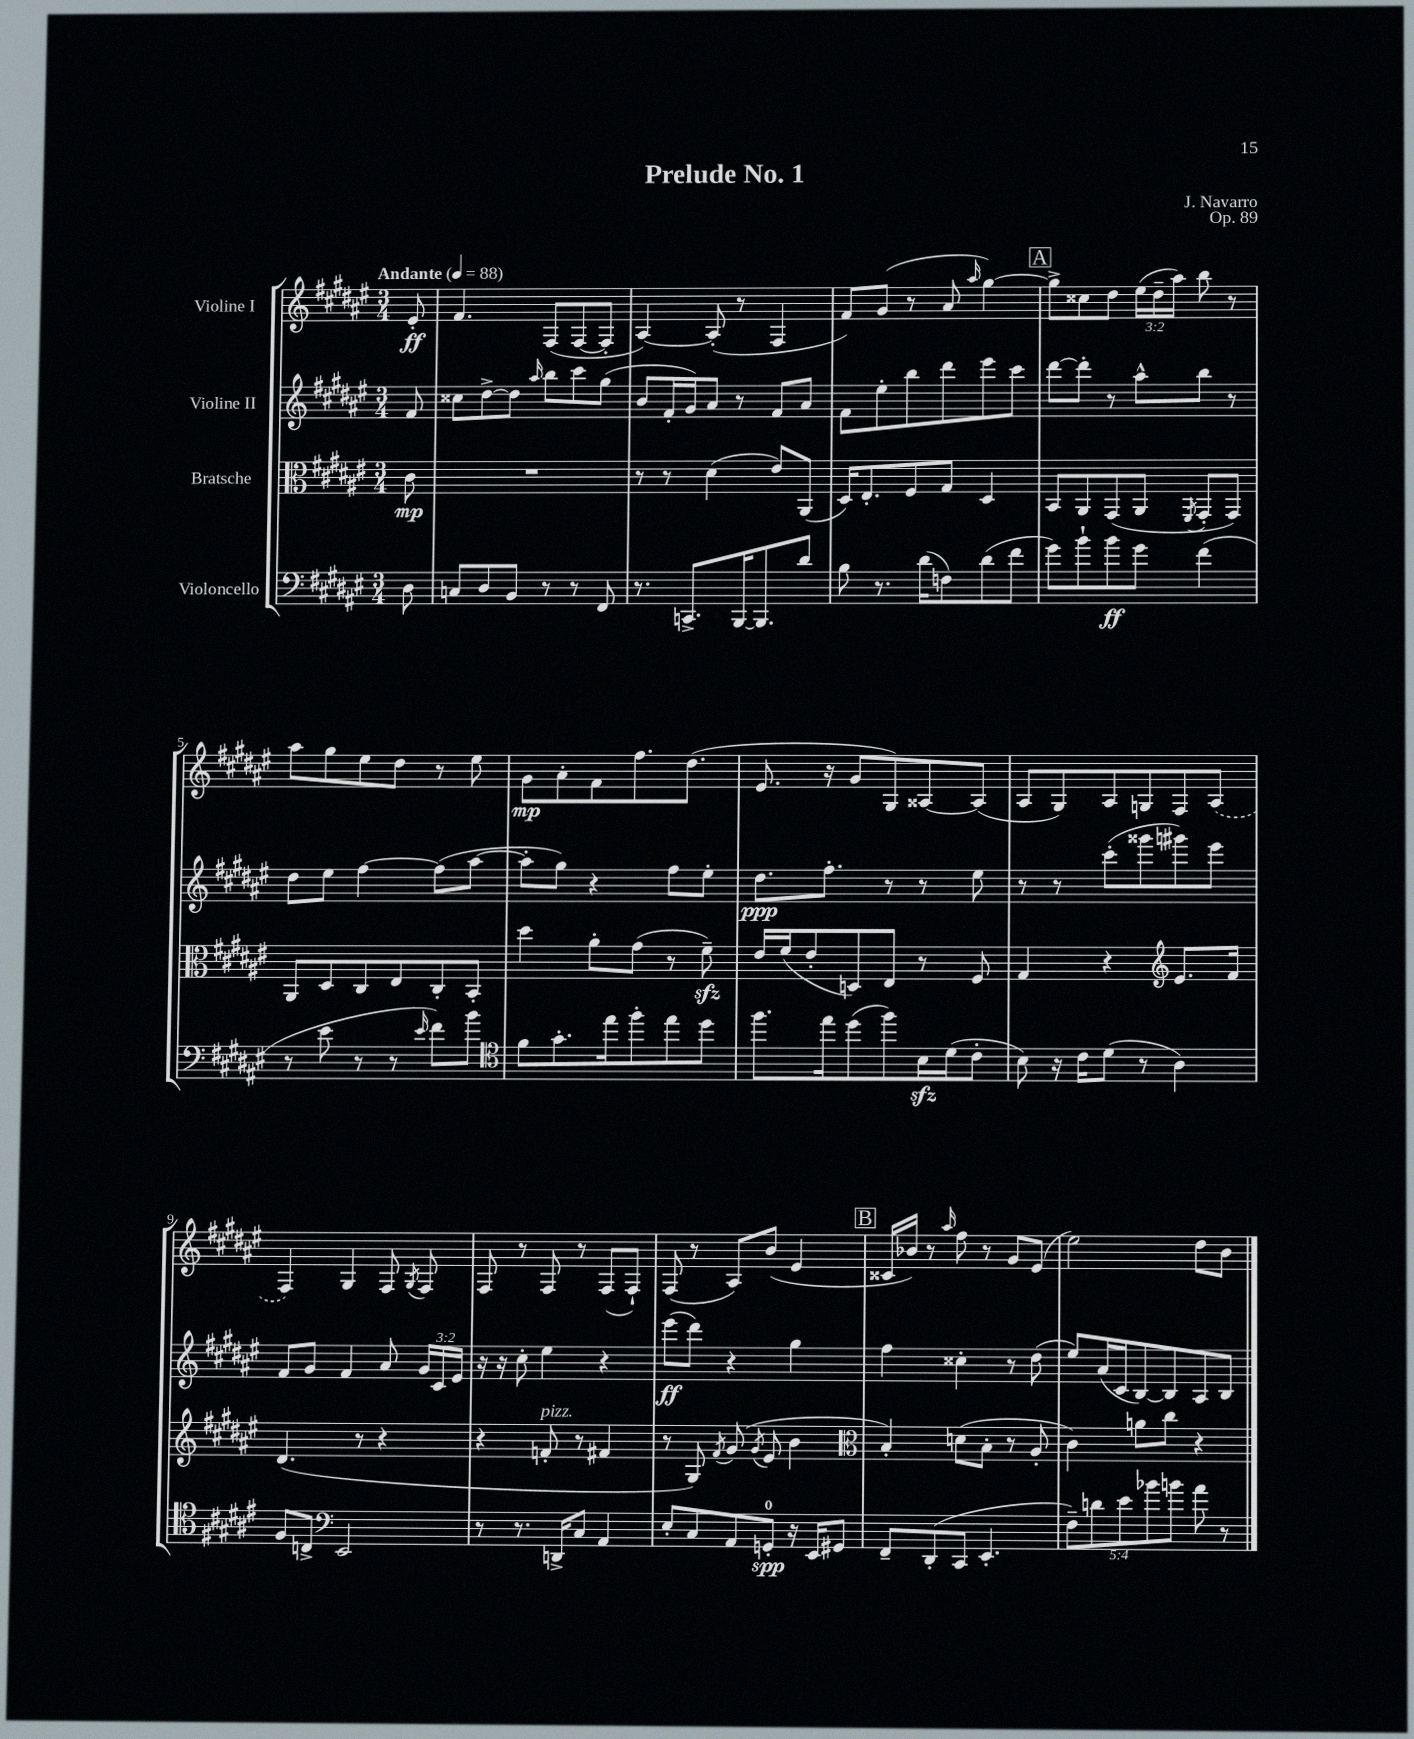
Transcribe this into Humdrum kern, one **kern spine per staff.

**kern	**kern	**kern	**kern
*staff4	*staff3	*staff2	*staff1
*clefF4	*clefC3	*clefG2	*clefG2
*k[f#c#g#d#a#e#]	*k[f#c#g#d#a#e#]	*k[f#c#g#d#a#e#]	*k[f#c#g#d#a#e#]
*M3/4	*M3/4	*M3/4	*M3/4
*MM88	*MM88	*MM88	*MM88
8D#	8c#	8f#	8e#'
=	=	=	=
8C	2.r	8cc##	4.f#
8D#	.	[8dd#^	.
8BB	.	8dd#]	.
.	.	16qqaa#	.
8r	.	8bb	(8F#
8r	.	8ccc#	[8F#
8FF#	.	(8gg#	8F#']
=	=	=	=
8.r	8r	8b	[4A#)
.	8r	16f#'	.
8.CC^	.	16g#)	.
.	(4d#	8a#	(8A#']
[16BBB	.	8r	8r
8.BBB]	.	.	.
.	8e#)	8f#	4F#
8d#	(8AA#	8a#	.
=	=	=	=
8B	16D#)	8f#	8f#)
.	8.E#'	.	.
8.r	.	8ee#'	(8g#
.	8F#	8bb	8r
(16d#	.	.	.
8F)	8G#	8ddd#	8a#
.	.	.	16qqaa#
(8d#	4D#	8eee#	[4gg#)
8f#	.	8ccc#	.
=	=	=	=
8g#)	8BB	[8ddd#	8gg#^]
8b`	8AA#	8ddd#']	8cc##
8b	(8GG#	8r	8dd#
8g#	8AA#	8aa#^^	(24ee#
.	.	.	24dd#~
.	.	.	24aa#)
.	8qFF#	.	.
(4f#	8GG#'	8bb	8bb
.	8GG#)	8r	8r
=	=	=	=
8r	8AA#	8dd#	8aa#
8e#	8D#	8ee#	8gg#
8r	8C#	[4ff#	8ee#
8r	8E#	.	8dd#
16qqe#	.	.	.
8f#)	8C#'	(8ff#]	8r
8b	8BB'	[8aa#	8ee#
=	=	=	=
*clefC4	*	*	*
8f#	4dd#	8aa#']	8g#
8.g#'	.	8gg#)	8a#'
.	8a#'	4r	8f#
16ee#	.	.	.
8ff#'	(8g#	.	8.ff#
8ee#	8r	8ff#	.
.	.	.	(8.dd#
8dd#	8f#~)	8ee#'	.
=	=	=	=
8.ff#	16e#	8.dd#	8.e#
.	(16f#	.	.
.	8e#'	.	.
16ee#	.	8.ff#'	16r
(8dd#	8D)	.	8g#
8ff#)	8E#	8r	8G#)
16B	8r	8r	[8A##
(16d#	.	.	.
8c#'	8F#	8ee#	(8A##]
=	=	=	=
8B)	4G#	8r	8A#
16r	.	8r	8G#)
16c#	.	.	.
(8d#	4r	(8ccc#'	8A#
8r	.	8ggg##	8G
*	*clefG2	*	*
4A#)	8.e#	8ggg#)	8F#
.	.	8eee#	(8A#
.	16f#	.	.
=	=	=	=
8F#	(4.d#	8f#	4F#)
8C^	.	8g#	.
*clefF4	*	*	*
2EE#	.	4f#	4G#
.	8r	.	.
.	4r	8a#	8F#
.	.	.	8qG#
.	.	24g#	8F#
.	.	24c#	.
.	.	24e#	.
=	=	=	=
8r	4r	16r	8F#
.	.	16r	.
8.r	.	8cc#'	8r
.	8f'	4ee#	8F#
16DD^	.	.	.
8C#	8r	.	8r
4AA#	4f#	4r	(8F#
.	.	.	8F#`)
=	=	=	=
8E#'	8r	(8eee#	(8F#
8C#	8G#)	8ddd#)	8r
.	8qf#	.	.
8AA#	(8g#	4r	8A#)
.	8qg#	.	.
8GG'	8e#	.	(8b
16r	4b	4gg#	4e#
16EE#	.	.	.
8GG#	.	.	.
=	=	=	=
*	*clefC3	*	*
8FF#~	4B')	4ff#	16c##
.	.	.	16b-)
(8DD#'	.	.	8r
.	.	.	16qqaa#
8CC#	(8d	4cc##'	8ff#
4.EE#'	8B'	.	8r
.	8r	8r	8g#
.	8A#'	(8dd#	(8e#
=	=	=	=
10F#~)	4c#)	8ee#)	2ee#)
10d	.	.	.
.	.	(16a#	.
.	.	16c#	.
10e#	.	.	.
.	8a	[8B)	.
10b-	.	.	.
.	8cc#	8B]	.
10b	.	.	.
8a#	4r	8A#	8dd#
8r	.	8B	8b
==	==	==	==
*-	*-	*-	*-
